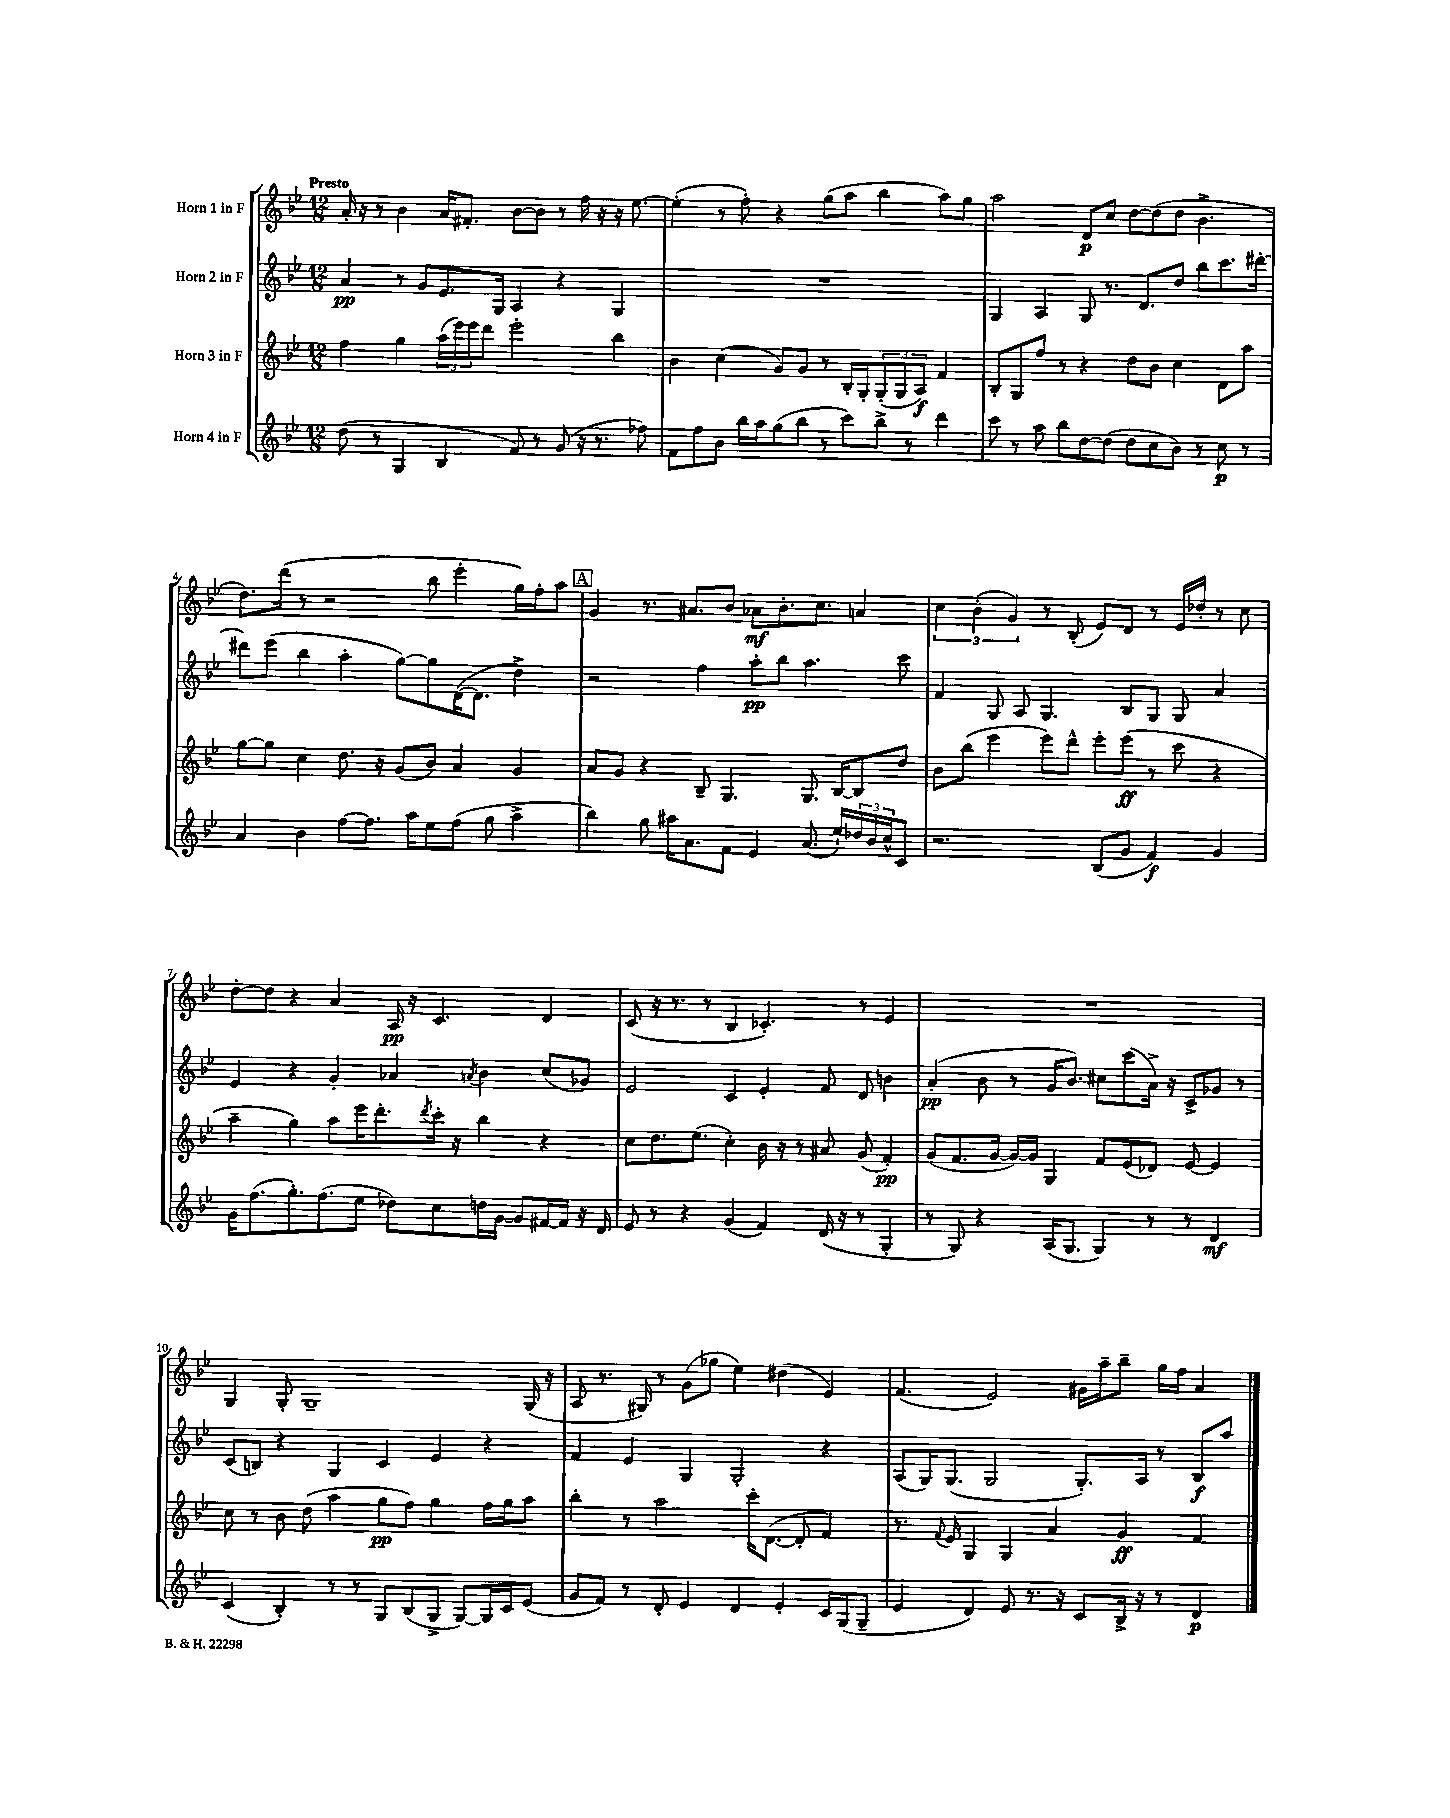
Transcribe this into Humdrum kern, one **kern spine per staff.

**kern	**dynam	**kern	**dynam	**kern	**dynam	**kern	**dynam
*part4	*part4	*part3	*part3	*part2	*part2	*part1	*part1
*staff4	*staff4	*staff3	*staff3	*staff2	*staff2	*staff1	*staff1
*I"Horn 4 in F	*	*I"Horn 3 in F	*	*I"Horn 2 in F	*	*I"Horn 1 in F	*
*clefG2	*	*clefG2	*	*clefG2	*	*clefG2	*
*k[b-e-]	*	*k[b-e-]	*	*k[b-e-]	*	*k[b-e-]	*
*M12/8	*	*M12/8	*	*M12/8	*	*M12/8	*
=1	=1	=1	=1	=1	=1	=1	=1
!	!	!	!	!	!	!LO:TX:a:B:t=Presto	!
(8dd\	.	4ff\	.	4a/	pp	16a'/	.
.	.	.	.	.	.	16r	.
8r	.	.	.	.	.	8r	.
4G/	.	4gg\	.	8r	.	4b-\	.
.	.	.	.	8g/L	.	.	.
4B-/	.	(24aa\LL	.	8.e-/	.	16a/KL	.
.	.	24eee-\)	.	.	.	.	.
.	.	.	.	.	.	8.f#X'/J	.
.	.	24eee-\J	.	.	.	.	.
.	.	8ddd\J	.	.	.	.	.
.	.	.	.	16G/Jk	.	.	.
8f/)	.	2eee-'\	.	4A/	.	[8b-\L	.
8r	.	.	.	.	.	8b-\J]	.
(8g/	.	.	.	4r	.	8r	.
16r	.	.	.	.	.	16ff\	.
8.r	.	.	.	.	.	16r	.
.	.	4bb-\	.	4G/	.	16r	.
.	.	.	.	.	.	[8.ee-\	.
8ff-X\)	.	.	.	.	.	.	.
=2	=2	=2	=2	=2	=2	=2	=2
8f\L	.	4b-\	.	1.r	.	(4ee-'\]	.
8ff\	.	.	.	.	.	.	.
8b-\J	.	(4cc\	.	.	.	8r	.
16bb-\LL	.	.	.	.	.	8ff'\)	.
16aa\J	.	.	.	.	.	.	.
(8gg\	.	8g/L)	.	.	.	4r	.
8bb-\J	.	8g/J	.	.	.	.	.
8r	.	8r	.	.	.	(8gg\L	.
8ccc\L)	.	16B-'/LL	.	.	.	8aa\J	.
.	.	16G'/J	.	.	.	.	.
8bb-^\J	.	(12G'/	.	.	.	4bb-\	.
.	.	12G/	.	.	.	.	.
8r	.	.	.	.	.	.	.
.	.	12A/J)	f	.	.	.	.
4ddd\	.	4f/	.	.	.	8aa\L)	.
.	.	.	.	.	.	8gg\J	.
=3	=3	=3	=3	=3	=3	=3	=3
8ccc\	.	8B-'/L	.	4G/	.	2aa\	.
8r	.	8G/	.	.	.	.	.
8aa\	.	8ff/J	.	4A/	.	.	.
8bb-\L	.	8r	.	.	.	.	.
[8dd\	.	4r	.	8G/	.	8d/L	p
(8dd\J]	.	.	.	8.r	.	8cc/J	.
8dd\L	.	8dd\L	.	.	.	[8dd\L	.
.	.	.	.	8.d/L	.	.	.
8cc\	.	8b-\J	.	.	.	(8dd\]	.
8b-\J)	.	4cc\	.	8dd/J	.	8dd\J	.
8r	.	.	.	8bb-\L	.	4.b-^\	.
8cc\	p	8d\L	.	8.ccc\	.	.	.
8r	.	8aa\J	.	.	.	.	.
.	.	.	.	[16ddd#X'\Jk	.	.	.
!!LO:LB:g=z
=4	=4	=4	=4	=4	=4	=4	=4
4a/	.	[8gg\L	.	8ddd#X\L]	.	8.dd\L)	.
.	.	8gg\J]	.	(8eee-\J	.	.	.
.	.	.	.	.	.	(16ddd\Jk	.
4b-\	.	4cc\	.	4bb-\	.	8r	.
.	.	.	.	.	.	2r	.
[8ff\L	.	8.dd\	.	4aa'\	.	.	.
8.ff\J]	.	.	.	.	.	.	.
.	.	16r	.	.	.	.	.
.	.	(8g/L	.	[8gg\L)	.	.	.
16aa\KL	.	.	.	.	.	.	.
8ee-\	.	8b-/J)	.	8gg\]	.	8bb-\	.
(8ff\J	.	4a/	.	([16d\K	.	4eee-'\	.
.	.	.	.	8.d\J]	.	.	.
8gg\	.	.	.	.	.	.	.
4aa^\	.	4g/	.	4dd^\)	.	16gg\LL)	.
.	.	.	.	.	.	16ff'\J	.
.	.	.	.	.	.	8aa\J	.
!!LO:REH:place=s1:t=A
=5	=5	=5	=5	=5	=5	=5	=5
4bb-\)	.	8a/L	.	2r	.	4g/	.
.	.	8g/J	.	.	.	.	.
8gg\	.	4r	.	.	.	8.r	.
16aa#X\KL	.	.	.	.	.	.	.
8.a\	.	.	.	.	.	8.a#X/L	.
.	.	8B-~/	.	4ff\	.	.	.
8f\J	.	4.G/	.	.	.	8b-/J	.
4e-/	.	.	.	8aa'\L	pp	8a-X\L	mf
.	.	.	.	8bb-\J	.	8.b-'\	.
(8.a/	.	8.G/	.	4.aa\	.	.	.
.	.	.	.	.	.	8.cc\J	.
16ee-`/LL)	.	[16B-/KL	.	.	.	.	.
24dd-X/	.	8B-/]	.	.	.	4an/	.
24b-/	.	.	.	.	.	.	.
24cc^^/J	.	.	.	.	.	.	.
8c/J	.	8dd/J	.	8ccc\	.	.	.
=6	=6	=6	=6	=6	=6	=6	=6
2.r	.	8b-\L	.	4f/	.	6cc\	.
.	.	(8bb-\J	.	.	.	.	.
.	.	.	.	.	.	(6b-'\	.
.	.	4eee-\	.	8G/	.	.	.
.	.	.	.	.	.	6g/)	.
.	.	.	.	8A/	.	.	.
.	.	8eee-\L)	.	4.G/	.	8r	.
.	.	8ddd^^\J	.	.	.	(8B-'/	.
(8B-/L	.	8eee-'\L	.	.	.	8e-/L)	.
8g/J	.	(8eee-\J	ff	8B-/L	.	8d/J	.
4f/)	f	8r	.	8G/J	.	8r	.
.	.	8ccc\	.	8G/	.	16e-/LL	.
.	.	.	.	.	.	16dd-X'/JJ	.
4g/	.	4r	.	4a/	.	8r	.
.	.	.	.	.	.	8cc\	.
!!LO:LB:g=z
=7	=7	=7	=7	=7	=7	=7	=7
16g\KL	.	4aa~\	.	4e-/	.	[8dd'\L	.
(8.ff\	.	.	.	.	.	.	.
.	.	.	.	.	.	8dd\J]	.
8.gg'\)	.	4gg\)	.	4r	.	4r	.
(8.ff\	.	.	.	.	.	.	.
.	.	8aa\L	.	4g'/	.	4a/	.
8ee-\J	.	16eee-\K	.	.	.	.	.
.	.	8.ddd'\	.	.	.	.	.
8dd-X\L)	.	.	.	4a-X/	.	16A/	pp
.	.	.	.	.	.	16r	.
.	.	8qddd/	.	.	.	.	.
8cc\	.	16ccc'\Jk	.	.	.	4.c/	.
.	.	16r	.	.	.	.	.
.	.	.	.	8qan/	.	.	.
16ddn\L	.	4bb-\	.	4b-\	.	.	.
[16g\JJ	.	.	.	.	.	.	.
8g/L]	.	.	.	.	.	.	.
[16f#X/L	.	4r	.	(8cc/L	.	4d/	.
16f#/JJ]	.	.	.	.	.	.	.
16r	.	.	.	8g-X/J)	.	.	.
16d/	.	.	.	.	.	.	.
=8	=8	=8	=8	=8	=8	=8	=8
8e-/	.	8cc\L	.	2e-/	.	(8c/	.
8r	.	8.dd\	.	.	.	16r	.
.	.	.	.	.	.	8.r	.
4r	.	.	.	.	.	.	.
.	.	(8.ee-\J	.	.	.	.	.
.	.	.	.	.	.	8r	.
(4g/	.	4cc'\)	.	4c/	.	4B-/	.
4f/)	.	16b-\	.	4e-'/	.	4.c-X'/)	.
.	.	16r	.	.	.	.	.
.	.	8r	.	.	.	.	.
(16d/	.	8a#X/	.	8f/	.	.	.
16r	.	.	.	.	.	.	.
8r	.	(8g/	.	8d/	.	8r	.
4G'/	.	4f'/)	pp	4bn\	.	4e-/	.
=9	=9	=9	=9	=9	=9	=9	=9
8r	.	(8g/L	.	(4a'/	pp	1.r	.
8G/)	.	8.f/	.	.	.	.	.
4r	.	.	.	8b-\	.	.	.
.	.	[16g/Jk	.	.	.	.	.
.	.	16g/LL_)	.	8r	.	.	.
.	.	16g/JJ]	.	.	.	.	.
(16A/KL	.	4G/	.	16g/KL	.	.	.
8.G/J	.	.	.	8.b-/J)	.	.	.
4G/)	.	8f/L	.	8cc#X\L	.	.	.
.	.	(8e-/	.	(8ccc\	.	.	.
8r	.	8d-X/J)	.	16a^\Jk)	.	.	.
.	.	.	.	16r	.	.	.
8r	.	[8e-/	.	8c^/L	.	.	.
4d/	mf	4e-/]	.	8g-X/J	.	.	.
.	.	.	.	8r	.	.	.
!!LO:LB:g=z
=10	=10	=10	=10	=10	=10	=10	=10
(4c/	.	8cc\	.	(8c/L	.	4G/	.
.	.	8r	.	8Bn/J)	.	.	.
4B-'/)	.	8b-\	.	4r	.	8G'/	.
.	.	(8dd\	.	.	.	1G~	.
8r	.	4aa\	.	4G/	.	.	.
8r	.	.	.	.	.	.	.
8G/L	.	8gg\L	pp	4c/	.	.	.
(8B-/	.	8ff\J)	.	.	.	.	.
8G^/J	.	4gg\	.	4e-/	.	.	.
[8G/L)	.	.	.	.	.	.	.
16G/L]	.	16ff\LL	.	4r	.	.	.
16c/J	.	16gg\J	.	.	.	.	.
(8e-/J	.	8aa\J	.	.	.	(16G/	.
.	.	.	.	.	.	16r	.
=11	=11	=11	=11	=11	=11	=11	=11
8g/L	.	4bb-'\	.	4f/	.	8A/	.
8f/J)	.	.	.	.	.	8.r	.
8r	.	8r	.	4e-/	.	.	.
.	.	.	.	.	.	16G#X/)	.
8d'/	.	2aa\	.	.	.	8r	.
4e-/	.	.	.	4G/	.	(8g\L	.
.	.	.	.	.	.	8gg-X\J	.
4d/	.	.	.	2G'/	.	4ee-\)	.
.	.	16ccc'\KL	.	.	.	.	.
.	.	([8.d\J	.	.	.	.	.
4e-'/	.	.	.	.	.	(4dd#X\	.
.	.	8d'/]	.	.	.	.	.
16c/LL	.	4f/)	.	4r	.	4e-/)	.
(16G/J	.	.	.	.	.	.	.
8G~/J	.	.	.	.	.	.	.
=12	=12	=12	=12	=12	=12	=12	=12
4e-/	.	8.r	.	(8A/L	.	(4.f/	.
.	.	.	.	16G/K)	.	.	.
.	.	8qqf/	.	.	.	.	.
.	.	16e-/	.	(8.G/J	.	.	.
4d/)	.	4G/	.	.	.	.	.
.	.	.	.	2G/	.	2e-/)	.
8e-/	.	4G/	.	.	.	.	.
8.r	.	.	.	.	.	.	.
.	.	4a/	.	.	.	.	.
16r	.	.	.	.	.	.	.
8c/L	.	.	.	8.G'/L)	.	16g#X\LL	.
.	.	.	.	.	.	16aa~\J	.
16B-^/Jk	.	4g/	ff	.	.	8bb-~\J	.
16r	.	.	.	16A/Jk	.	.	.
8r	.	.	.	8r	.	16gg\LL	.
.	.	.	.	.	.	16ff\JJ	.
4d/	p	4f/	.	8B-/L	f	4a/	.
.	.	.	.	8aa/J	.	.	.
==	==	==	==	==	==	==	==
*-	*-	*-	*-	*-	*-	*-	*-
